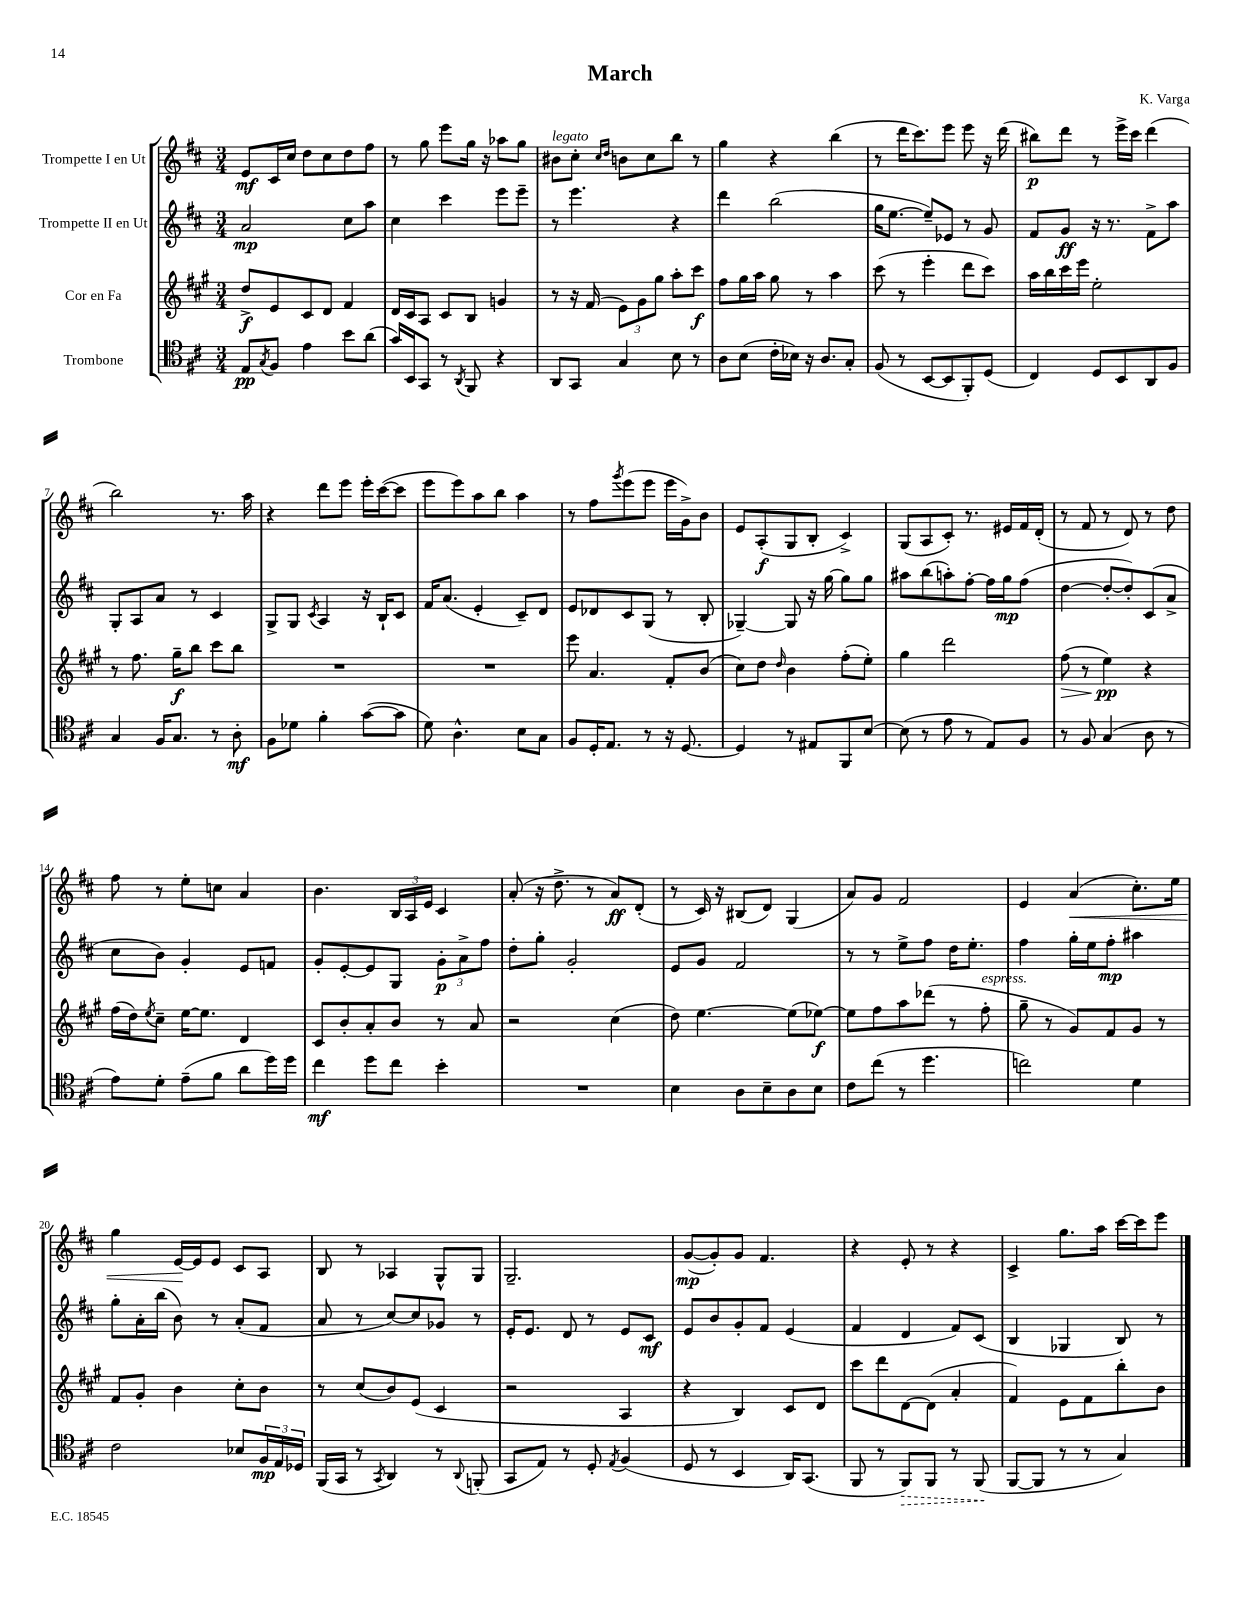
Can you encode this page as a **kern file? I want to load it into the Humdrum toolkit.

**kern	**dynam	**kern	**dynam	**kern	**dynam	**kern	**dynam
*part4	*part4	*part3	*part3	*part2	*part2	*part1	*part1
*staff4	*staff4	*staff3	*staff3	*staff2	*staff2	*staff1	*staff1
*I"Trombone	*	*I"Cor en Fa	*	*I"Trompette II en Ut	*	*I"Trompette I en Ut	*
*clefC4	*	*clefG2	*	*clefG2	*	*clefG2	*
*k[f#c#]	*	*k[f#c#g#]	*	*k[f#c#]	*	*k[f#c#]	*
*M3/4	*	*M3/4	*	*M3/4	*	*M3/4	*
=1	=1	=1	=1	=1	=1	=1	=1
8E/L	pp	8dd^/L	f	2a/	mp	8e/L	mf
8qG/	.	.	.	.	.	.	.
8F#/J	.	8e/	.	.	.	16c#/L	.
.	.	.	.	.	.	16cc#/JJ	.
4e\	.	8c#/	.	.	.	8dd\L	.
.	.	8d/J	.	.	.	8cc#\	.
8b\L	.	4f#/	.	8cc#\L	.	8dd\	.
(8a\J	.	.	.	8aa\J	.	8ff#\J	.
=2	=2	=2	=2	=2	=2	=2	=2
16g/LL)	.	16d/LL	.	4cc#\	.	8r	.
16BB/J	.	16c#/J	.	.	.	.	.
8GG/J	.	8A/J	.	.	.	8gg\	.
8r	.	8c#/L	.	4ccc#\	.	8eee\L	.
8qAA/	.	.	.	.	.	.	.
8FF#/	.	8B/J	.	.	.	16gg\Jk	.
.	.	.	.	.	.	16r	.
4r	.	4gn/	.	8eee\L	.	8aa-X\L	.
.	.	.	.	8eee~\J	.	8gg\J	.
=3	=3	=3	=3	=3	=3	=3	=3
!	!	!	!	!	!	!LO:TX:a:i:t=legato	!
8AA/L	.	8r	.	8r	.	8b#X\L	.
8GG/J	.	16r	.	4.eee\	.	8cc#'\J	.
.	.	(16f#/	.	.	.	.	.
.	.	.	.	.	.	16qqcc#/LL	.
.	.	.	.	.	.	16qqdd/JJ	.
4G/	.	12e\L)	.	.	.	8bn\L	.
.	.	12g#\	.	.	.	.	.
.	.	.	.	.	.	8cc#\	.
.	.	12gg#\J	.	.	.	.	.
8B\	.	8aa'\L	.	4r	.	8bb\J	.
8r	.	8ccc#\J	f	.	.	8r	.
=4	=4	=4	=4	=4	=4	=4	=4
8A\L	.	8ff#\L	.	4ddd\	.	4gg\	.
(8B\J	.	16gg#\L	.	.	.	.	.
.	.	16aa\JJ	.	.	.	.	.
16c#'\LL	.	8gg#\	.	(2bb\	.	4r	.
16B-X\JJ)	.	.	.	.	.	.	.
16r	.	8r	.	.	.	.	.
8.A/L	.	.	.	.	.	.	.
.	.	4aa\	.	.	.	(4bb\	.
8G'/J	.	.	.	.	.	.	.
=5	=5	=5	=5	=5	=5	=5	=5
(8F#/	.	(8ccc#\	.	16gg\KL	.	8r	.
.	.	.	.	[8.ee\J	.	.	.
8r	.	8r	.	.	.	16ddd\KL	.
.	.	.	.	.	.	8.ccc#\)	.
[8BB/L	.	4eee'\	.	8ee~/L])	.	.	.
8BB/]	.	.	.	8e-X/J	.	8eee\J	.
8FF#'/)	.	8ddd\L	.	8r	.	8eee\	.
(8D/J	.	8ccc#\J)	.	8g/	.	16r	.
.	.	.	.	.	.	(16ddd\	.
=6	=6	=6	=6	=6	=6	=6	=6
4C#/)	.	16aa\LL	.	8f#/L	.	8bb#X\L)	p
.	.	16bb\	.	.	.	.	.
.	.	16ccc#\	.	8g/J	ff	8ddd\J	.
.	.	16eee\JJ	.	.	.	.	.
8D/L	.	2ee'\	.	16r	.	8r	.
.	.	.	.	8.r	.	.	.
8BB/	.	.	.	.	.	16eee^\LL	.
.	.	.	.	.	.	16ccc#\JJ	.
8AA/	.	.	.	8f#^\L	.	(4ddd\	.
8F#/J	.	.	.	8aa\J	.	.	.
!!LO:LB:g=z
=7	=7	=7	=7	=7	=7	=7	=7
4G/	.	8r	.	8G'/L	.	2bb\)	.
.	.	8.ff#\	.	8A/	.	.	.
16F#/KL	.	.	.	8a/J	.	.	.
8.G/J	.	16gg#~\KL	f	.	.	.	.
.	.	8bb\J	.	8r	.	.	.
8r	.	8ccc#\L	.	4c#/	.	8.r	.
8A'\	mf	8bb\J	.	.	.	.	.
.	.	.	.	.	.	16aa\	.
=8	=8	=8	=8	=8	=8	=8	=8
8F#\L	.	2.r	.	8G^/L	.	4r	.
8d-X\J	.	.	.	8G/J	.	.	.
.	.	.	.	8qc#/	.	.	.
4f#'\	.	.	.	4A/	.	8ddd\L	.
.	.	.	.	.	.	8eee\J	.
([8g\L	.	.	.	16r	.	16eee'\LL	.
.	.	.	.	16B`/KL	.	([16ccc#\J	.
8g\J]	.	.	.	8c#/J	.	8ccc#\J]	.
=9	=9	=9	=9	=9	=9	=9	=9
8d\)	.	2.r	.	16f#/KL	.	8eee\L	.
.	.	.	.	(8.a/J	.	.	.
4.A^^\	.	.	.	.	.	8eee\)	.
.	.	.	.	4e'/	.	8aa\	.
.	.	.	.	.	.	8bb\J	.
8B\L	.	.	.	8c#~/L)	.	4aa\	.
8G\J	.	.	.	8d/J	.	.	.
=10	=10	=10	=10	=10	=10	=10	=10
8F#/L	.	8eee\	.	8e/L	.	8r	.
16D'/K	.	4.a/	.	8d-X/	.	8ff#\L	.
8.E/J	.	.	.	.	.	.	.
.	.	.	.	.	.	8qggg/	.
.	.	.	.	8c#/	.	(8eee\	.
8r	.	.	.	(8G/J	.	8eee\J	.
16r	.	8f#'/L	.	8r	.	16eee\LL	.
[8.D/	.	.	.	.	.	16g^\J)	.
.	.	(8b/J	.	8B'/	.	8b\J	.
=11	=11	=11	=11	=11	=11	=11	=11
4D/]	.	8cc#\L)	.	[4G-X~/)	.	8e/L	.
.	.	8dd\J	.	.	.	(8A'/	f
.	.	16qqdd/	.	.	.	.	.
8r	.	4b\	.	8G-/]	.	8G/	.
8E#X/L	.	.	.	16r	.	8B'/J	.
.	.	.	.	[16gg\	.	.	.
8FF#/	.	(8ff#'\L	.	8gg\L]	.	4c#^/)	.
[8B/J	.	8ee'\J)	.	8gg\J	.	.	.
=12	=12	=12	=12	=12	=12	=12	=12
(8B\]	.	4gg#\	.	8aa#X\L	.	(8G/L	.
8r	.	.	.	(8bb\	.	8A/	.
8e\	.	2ddd\	.	8aan'\)	.	8c#'/J)	.
8r	.	.	.	[8ff#'\J	.	8.r	.
8E/L)	.	.	.	16ff#\LL]	.	.	.
.	.	.	.	16gg\J	mp	16e#X/LL	.
8F#/J	.	.	.	(8ff#\J	.	16f#/	.
.	.	.	.	.	.	(16d'/JJ	.
=13	=13	=13	=13	=13	=13	=13	=13
!	!	!	!LO:HP:b	!	!	!	!
8r	.	(8ff#\	>	[4dd\	.	8r	.
8F#/	.	8r	.	.	.	8f#/	.
(4G/	.	4ee\)	pp	8dd'/L_	.	8r	.
.	.	.	.	8dd'/])	.	8d/)	.
8A\	.	4r	]	(8c#/	.	8r	.
8r	.	.	.	8a^/J	.	8dd\	.
!!LO:LB:g=z
=14	=14	=14	=14	=14	=14	=14	=14
8e\L)	.	(16ff#\LL	.	8cc#\L	.	8ff#\	.
.	.	16dd\J)	.	.	.	.	.
.	.	8qee/	.	.	.	.	.
8d'\J	.	8cc#~\J	.	8b\J)	.	8r	.
(8e~\L	.	[16ee\KL	.	4g'/	.	8ee'\L	.
.	.	8.ee\J]	.	.	.	.	.
8f#\J	.	.	.	.	.	8ccn\J	.
8a\L	.	4d/	.	8e/L	.	4a/	.
16dd\L)	.	.	.	8fn/J	.	.	.
16dd\JJ	.	.	.	.	.	.	.
=15	=15	=15	=15	=15	=15	=15	=15
4cc#\	mf	8c#/L	.	8g'/L	.	4.b\	.
.	.	8b'/	.	[8e'/	.	.	.
8dd\L	.	8a'/	.	8e/]	.	.	.
8cc#\J	.	8b/J	.	8G/J	.	24B/LL	.
.	.	.	.	.	.	24A/	.
.	.	.	.	.	.	24e/JJ	.
4b'\	.	8r	.	12g'\L	p	4c#/	.
.	.	.	.	12a^\	.	.	.
.	.	8a/	.	.	.	.	.
.	.	.	.	12ff#\J	.	.	.
=16	=16	=16	=16	=16	=16	=16	=16
2.r	.	2r	.	8dd'\L	.	(8a'/	.
.	.	.	.	8gg'\J	.	16r	.
.	.	.	.	.	.	8.dd^\	.
.	.	.	.	2g'/	.	.	.
.	.	.	.	.	.	8r	.
.	.	(4cc#\	.	.	.	8a/L)	ff
.	.	.	.	.	.	(8d'/J	.
=17	=17	=17	=17	=17	=17	=17	=17
4B\	.	8dd\)	.	8e/L	.	8r	.
.	.	[4.ee\	.	8g/J	.	16c#/)	.
.	.	.	.	.	.	16r	.
8A\L	.	.	.	2f#/	.	(8B#X/L	.
8B~\	.	.	.	.	.	8d/J)	.
8A\	.	(8ee\L]	.	.	.	(4G/	.
8B\J	.	[8ee-X\J)	f	.	.	.	.
=18	=18	=18	=18	=18	=18	=18	=18
8c#\L	.	8ee-\L]	.	8r	.	8a/L)	.
(8cc#\J	.	8ff#\	.	8r	.	8g/J	.
8r	.	8aa\	.	8ee^\L	.	2f#/	.
4.dd\	.	(8ddd-X\J	.	8ff#\J	.	.	.
.	.	8r	.	16dd\KL	.	.	.
.	.	.	.	8.ee'\J	.	.	.
!	!	!LO:TX:a:i:t=espress.	!	!	!	!	!
.	.	8ff#'\	.	.	.	.	.
=19	=19	=19	=19	=19	=19	=19	=19
2ccn\)	.	8gg#~\	.	4ff#\	.	4e/	.
.	.	8r	.	.	.	.	.
!	!	!	!	!	!	!	!LO:HP:b
.	.	8g#/L)	.	16gg'\LL	.	(4a/	<
.	.	.	.	16ee\J	.	.	.
.	.	8f#/	.	8ff#'\J	mp	.	.
4d\	.	8g#/J	.	4aa#X\	.	8.cc#'\L)	.
.	.	8r	.	.	.	.	.
.	.	.	.	.	.	16ee\Jk	.
!!LO:LB:g=z
=20	=20	=20	=20	=20	=20	=20	=20
2c#\	.	8f#/L	.	8gg'\L	.	4gg\	.
.	.	8g#'/J	.	16a'\L	.	.	.
.	.	.	.	(16bb\JJ	.	.	.
.	.	4b\	.	8b\)	.	[16e/LL	.
.	.	.	.	.	.	16e/J]	[
.	.	.	.	8r	.	8e/J	.
8B-X/L	.	8cc#'\L	.	(8a'/L	.	8c#/L	.
24F#/L	mp	8b\J	.	8f#/J	.	8A/J	.
24E/	.	.	.	.	.	.	.
24D-X/JJ	.	.	.	.	.	.	.
=21	=21	=21	=21	=21	=21	=21	=21
(16FF#/LL	.	8r	.	8a/	.	8B/	.
16GG/JJ	.	.	.	.	.	.	.
8r	.	(8cc#/L	.	8r	.	8r	.
8qGG/	.	.	.	.	.	.	.
4AA/)	.	8b/)	.	[8cc#/L)	.	4A-X/	.
.	.	(8e/J	.	8cc#/]	.	.	.
8r	.	4c#/	.	8g-X/J	.	8G^^/L	.
8qqAA/	.	.	.	.	.	.	.
(8FFn'/	.	.	.	8r	.	8G/J	.
=22	=22	=22	=22	=22	=22	=22	=22
8GG/L	.	2r	.	16e'/KL	.	2.G~/	.
.	.	.	.	8.e/J	.	.	.
8E/J)	.	.	.	.	.	.	.
8r	.	.	.	8d/	.	.	.
8D'/	.	.	.	8r	.	.	.
8qE/	.	.	.	.	.	.	.
(4F#/	.	4A/	.	8e/L	.	.	.
.	.	.	.	8c#/J	mf	.	.
=23	=23	=23	=23	=23	=23	=23	=23
8D/	.	4r	.	8e/L	.	([8g/L	mp
8r	.	.	.	8b/	.	8g'/])	.
4BB/	.	4B/)	.	8g'/	.	8g/J	.
.	.	.	.	8f#/J	.	4.f#/	.
16AA/KL)	.	8c#/L	.	(4e/	.	.	.
(8.GG/J	.	.	.	.	.	.	.
.	.	8d/J	.	.	.	.	.
=24	=24	=24	=24	=24	=24	=24	=24
8FF#/	.	8ccc#\L	.	4f#/	.	4r	.
8r	.	8ddd\	.	.	.	.	.
!	!LO:HP:b	!	!	!	!	!	!
8FF#/L)	>	[8d\	.	4d/	.	8e'/	.
8FF#/J	.	(8d\J]	.	.	.	8r	.
8r	.	4a'/	.	8f#/L)	.	4r	.
(8FF#/	.	.	.	(8c#/J	.	.	.
.	]	.	.	.	.	.	.
=25	=25	=25	=25	=25	=25	=25	=25
[8FF#/L	.	4f#/)	.	4B/	.	4c#^/	.
8FF#/J]	.	.	.	.	.	.	.
8r	.	8e\L	.	4G-X/	.	8.gg\L	.
8r	.	8f#\	.	.	.	.	.
.	.	.	.	.	.	16aa\Jk	.
4G/)	.	8bb'\	.	8B/)	.	[16ccc#\LL	.
.	.	.	.	.	.	16ccc#\J]	.
.	.	8b\J	.	8r	.	8eee\J	.
==	==	==	==	==	==	==	==
*-	*-	*-	*-	*-	*-	*-	*-
